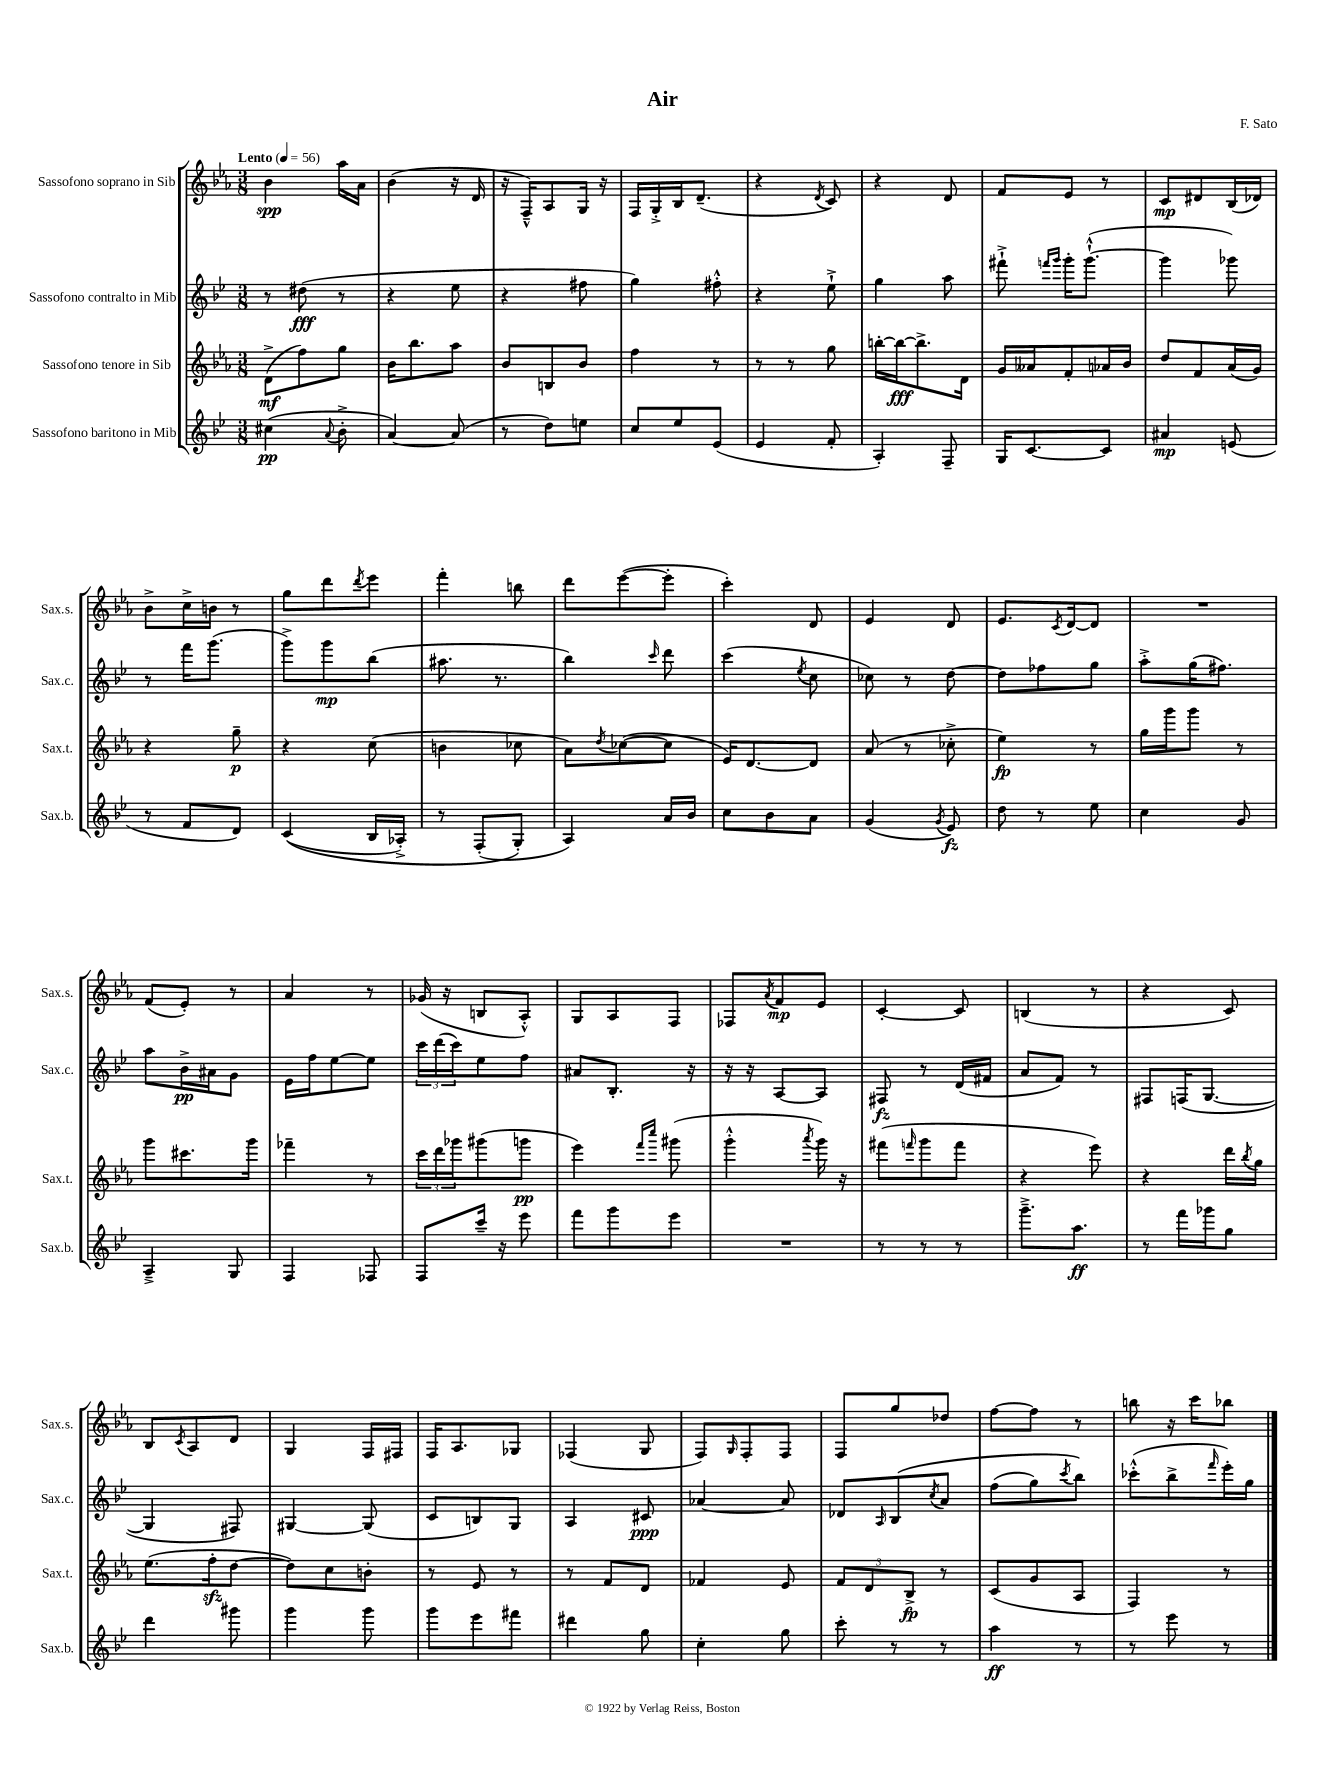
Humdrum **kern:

**kern	**dynam	**kern	**dynam	**kern	**dynam	**kern	**dynam
*part4	*part4	*part3	*part3	*part2	*part2	*part1	*part1
*staff4	*staff4	*staff3	*staff3	*staff2	*staff2	*staff1	*staff1
*I"Sassofono baritono in Mib	*	*I"Sassofono tenore in Sib	*	*I"Sassofono contralto in Mib	*	*I"Sassofono soprano in Sib	*
*I'Sax.b.	*	*I'Sax.t.	*	*I'Sax.c.	*	*I'Sax.s.	*
*clefG2	*	*clefG2	*	*clefG2	*	*clefG2	*
*k[b-e-]	*	*k[b-e-a-]	*	*k[b-e-]	*	*k[b-e-a-]	*
*M3/8	*	*M3/8	*	*M3/8	*	*M3/8	*
*MM56	*	*MM56	*	*MM56	*	*MM56	*
=1	=1	=1	=1	=1	=1	=1	=1
!	!	!	!	!	!	!LO:TX:a:B:t=Lento	!
(4cc#X\	pp	(8d^\L	mf	8r	.	4b-\	spp
.	.	8ff\)	.	(8dd#X\	fff	.	.
8qqa/	.	.	.	.	.	.	.
8b-'^\	.	8gg\J	.	8r	.	16aa-\LL	.
.	.	.	.	.	.	16a-\JJ	.
=2	=2	=2	=2	=2	=2	=2	=2
[4a/)	.	16b-\KL	.	4r	.	(4b-\	.
.	.	8.bb-\	.	.	.	.	.
(8a/]	.	8aa-\J	.	8ee-\	.	16r	.
.	.	.	.	.	.	16d/	.
=3	=3	=3	=3	=3	=3	=3	=3
8r	.	8b-/L	.	4r	.	16r	.
.	.	.	.	.	.	16F~^^/KL)	.
8dd\L)	.	8Bn/	.	.	.	8A-/	.
8een\J	.	8b-/J	.	8ff#X\	.	16G/Jk	.
.	.	.	.	.	.	16r	.
=4	=4	=4	=4	=4	=4	=4	=4
8cc/L	.	4ff\	.	4gg\)	.	16F/LL	.
.	.	.	.	.	.	16G'^/	.
8ee-/	.	.	.	.	.	16B-/J	.
.	.	.	.	.	.	(8.d~/J	.
(8e-/J	.	8r	.	8ff#X'^^\	.	.	.
=5	=5	=5	=5	=5	=5	=5	=5
4e-/	.	8r	.	4r	.	4r	.
.	.	8r	.	.	.	.	.
.	.	.	.	.	.	8qd/	.
8f'/	.	8gg\	.	8ee-`^\	.	8c/)	.
=6	=6	=6	=6	=6	=6	=6	=6
4A'/)	.	[16bbn'\LL	.	4gg\	.	4r	.
.	.	16bb\J_	fff	.	.	.	.
.	.	8.bb^\]	.	.	.	.	.
8F~/	.	.	.	8aa\	.	8d/	.
.	.	16d\Jk	.	.	.	.	.
=7	=7	=7	=7	=7	=7	=7	=7
16G/KL	.	16g/LL	.	8fff#X`^\	.	8f/L	.
[8.c/	.	16a--X/J	.	.	.	.	.
.	.	.	.	16qqfffn/LL	.	.	.
.	.	.	.	16qqggg/JJ	.	.	.
.	.	8f'/	.	16ggg'\KL	.	8e-/J	.
.	.	.	.	([8.ggg`^^\J	.	.	.
8c/J]	.	16a-X/L	.	.	.	8r	.
.	.	16b-/JJ	.	.	.	.	.
=8	=8	=8	=8	=8	=8	=8	=8
4a#X/	mp	8dd/L	.	4ggg\]	.	8c/L	mp
.	.	8f/	.	.	.	8d#X/	.
(8en/	.	(16a-/L	.	8ggg-X\)	.	(16B-/L	.
.	.	16g/JJ)	.	.	.	16d-X/JJ)	.
!!LO:LB:g=z
=9	=9	=9	=9	=9	=9	=9	=9
8r	.	4r	.	8r	.	8b-^\L	.
8f/L	.	.	.	16fff\KL	.	16cc^\L	.
.	.	.	.	(8.ggg\J	.	16bn\JJ	.
8d/J)	.	8gg~\	p	.	.	8r	.
=10	=10	=10	=10	=10	=10	=10	=10
((4c/	.	4r	.	8ggg^\L)	.	8gg\L	.
.	.	.	.	8ggg\	mp	8ddd\	.
.	.	.	.	.	.	8qddd/	.
16B-/LL	.	(8cc\	.	(8bb-\J	.	8eee-\J	.
16A-X'^/JJ)	.	.	.	.	.	.	.
=11	=11	=11	=11	=11	=11	=11	=11
8r	.	4bn\	.	8.aa#X\	.	4fff'\	.
(8F'/L	.	.	.	.	.	.	.
.	.	.	.	8.r	.	.	.
8G'/J)	.	8cc-X\	.	.	.	8bbn\	.
=12	=12	=12	=12	=12	=12	=12	=12
4A/)	.	8a-\L)	.	4bb-\)	.	8ddd\L	.
.	.	8qdd/	.	.	.	.	.
.	.	([8cc-X\	.	.	.	([8eee-\	.
.	.	.	.	16qqccc/	.	.	.
16a/LL	.	8cc-\J]	.	8ddd\	.	8eee-'\J]	.
16b-/JJ	.	.	.	.	.	.	.
=13	=13	=13	=13	=13	=13	=13	=13
8cc\L	.	16e-/KL)	.	(4ccc\	.	4ccc'\)	.
.	.	[8.d/	.	.	.	.	.
8b-\	.	.	.	.	.	.	.
.	.	.	.	8qee-/	.	.	.
8a\J	.	8d/J]	.	8cc\	.	8d/	.
=14	=14	=14	=14	=14	=14	=14	=14
(4g/	.	(8a-/	.	8cc-X\)	.	4e-/	.
.	.	8r	.	8r	.	.	.
8qg/	.	.	.	.	.	.	.
8e-/)	fz	8cc-X'^\	.	[8dd\	.	8d/	.
=15	=15	=15	=15	=15	=15	=15	=15
8dd\	.	4ee-\)	fp	8dd\L]	.	8.e-/L	.
8r	.	.	.	8ff-X\	.	.	.
.	.	.	.	.	.	8qc/	.
.	.	.	.	.	.	[16d/k	.
8ee-\	.	8r	.	8gg\J	.	8d/J]	.
=16	=16	=16	=16	=16	=16	=16	=16
4cc\	.	16gg\LL	.	8aa'^\L	.	4.r	.
.	.	16ggg\J	.	.	.	.	.
.	.	8ggg\J	.	(16gg\K	.	.	.
.	.	.	.	8.ff#X\J)	.	.	.
8g/	.	8r	.	.	.	.	.
!!LO:LB:g=z
=17	=17	=17	=17	=17	=17	=17	=17
4A~^/	.	8ggg\L	.	8aa\L	.	(8f/L	.
.	.	8.ccc#X\	.	16b-^\L	pp	8e-'/J)	.
.	.	.	.	16a#X\J	.	.	.
8G/	.	.	.	8g\J	.	8r	.
.	.	16ggg\Jk	.	.	.	.	.
=18	=18	=18	=18	=18	=18	=18	=18
4F/	.	4fff-X~\	.	16e-\LL	.	4a-/	.
.	.	.	.	16ff\J	.	.	.
.	.	.	.	[8ee-\	.	.	.
8F-X/	.	8r	.	8ee-\J]	.	8r	.
=19	=19	=19	=19	=19	=19	=19	=19
8F/L	.	24ccc\LL	.	24ccc\LL	.	(16g-X/	.
.	.	24ddd\	.	(24ddd\	.	.	.
.	.	.	.	.	.	16r	.
.	.	24ggg-X\J	.	24ccc\J)	.	.	.
16ccc~/Jk	.	(8ggg#X\	.	8ee-\	.	8Bn/L	.
16r	.	.	.	.	.	.	.
8eee-\	.	8gggn\J	pp	8ff\J	.	8A-'^^/J)	.
=20	=20	=20	=20	=20	=20	=20	=20
8fff\L	.	4eee-\)	.	8a#X/L	.	8G/L	.
8ggg\	.	.	.	8.B-'/J	.	8A-/	.
.	.	16qqfff/LL	.	.	.	.	.
.	.	16qqcccc/JJ	.	.	.	.	.
8eee-\J	.	(8ggg#X\	.	.	.	8F/J	.
.	.	.	.	16r	.	.	.
=21	=21	=21	=21	=21	=21	=21	=21
4.r	.	4ggg'^^\	.	16r	.	8F-X/L	.
.	.	.	.	16r	.	.	.
.	.	.	.	.	.	8qa-/	.
.	.	.	.	[8A/L	.	8f/	mp
.	.	8qaaa-/	.	.	.	.	.
.	.	16ggg\)	.	8A/J]	.	8e-/J	.
.	.	16r	.	.	.	.	.
=22	=22	=22	=22	=22	=22	=22	=22
8r	.	(8fff#X\L	.	8F#X/	fz	[4c'/	.
.	.	16qqfffn/	.	.	.	.	.
8r	.	8ggg\	.	8r	.	.	.
8r	.	8fff\J	.	(16d/LL	.	8c/]	.
.	.	.	.	16f#X/JJ	.	.	.
=23	=23	=23	=23	=23	=23	=23	=23
8.ggg~^\L	.	4r	.	8a/L	.	(4Bn/	.
.	.	.	.	8f/J)	.	.	.
8.aa\J	ff	.	.	.	.	.	.
.	.	8eee-\)	.	8r	.	8r	.
=24	=24	=24	=24	=24	=24	=24	=24
8r	.	4r	.	8F#X/L	.	4r	.
16fff\LL	.	.	.	(16Fn/K	.	.	.
16ggg-X\J	.	.	.	[8.G/J	.	.	.
8gg\J	.	16ddd\LL	.	.	.	8c/)	.
.	.	8qbb-/	.	.	.	.	.
.	.	16gg\JJ	.	.	.	.	.
!!LO:LB:g=z
=25	=25	=25	=25	=25	=25	=25	=25
4ddd\	.	(8.ee-\L	.	4G/]	.	8B-/L	.
.	.	.	.	.	.	8qc/	.
.	.	.	.	.	.	8A-/	.
.	.	16ffzz'\k	.	.	.	.	.
8ggg#X\	.	[8dd\J	.	8F#X/)	.	8d/J	.
=26	=26	=26	=26	=26	=26	=26	=26
4ggg\	.	8dd\L])	.	[4G#X/	.	4G/	.
.	.	8cc\	.	.	.	.	.
8ggg\	.	8bn'\J	.	(8G#/]	.	16F/LL	.
.	.	.	.	.	.	16F#X/JJ	.
=27	=27	=27	=27	=27	=27	=27	=27
8ggg\L	.	8r	.	8c/L	.	16F/KL	.
.	.	.	.	.	.	8.A-/	.
8eee-\	.	8e-/	.	8Bn/)	.	.	.
8fff#X\J	.	8r	.	8G/J	.	8G-X/J	.
=28	=28	=28	=28	=28	=28	=28	=28
4ddd#X\	.	8r	.	4A/	.	(4F-X/	.
.	.	8f/L	.	.	.	.	.
8gg\	.	8d/J	.	8c#X/	ppp	8G/	.
=29	=29	=29	=29	=29	=29	=29	=29
4cc'\	.	4f-X/	.	[4a-X/	.	8F/L)	.
.	.	.	.	.	.	16qqG/	.
.	.	.	.	.	.	8F'/	.
8gg\	.	8e-/	.	8a-/]	.	8F/J	.
=30	=30	=30	=30	=30	=30	=30	=30
8ccc'\	.	12f/L	.	8d-X/L	.	8F/L	.
.	.	12d/	.	.	.	.	.
.	.	.	.	16qqA/	.	.	.
8r	.	.	.	(8B-/	.	8gg/	.
.	.	12B-^/J	fp	.	.	.	.
.	.	.	.	8qcc/	.	.	.
8r	.	8r	.	8a/J	.	8dd-X/J	.
=31	=31	=31	=31	=31	=31	=31	=31
4aa\	ff	(8c/L	.	(8ff\L	.	[8ff\L	.
.	.	8g/	.	8gg\)	.	8ff\J]	.
.	.	.	.	8qccc/	.	.	.
8r	.	8A-/J	.	8bb-\J)	.	8r	.
=32	=32	=32	=32	=32	=32	=32	=32
8r	.	4F/)	.	(8ccc-X'^^\L	.	8bbn\	.
8eee-\	.	.	.	8bb-^\	.	16r	.
.	.	.	.	.	.	16ccc\KL	.
.	.	.	.	16qqfff/	.	.	.
8r	.	8r	.	16eee-'\L)	.	8bb-X\J	.
.	.	.	.	16gg\JJ	.	.	.
==	==	==	==	==	==	==	==
*-	*-	*-	*-	*-	*-	*-	*-
